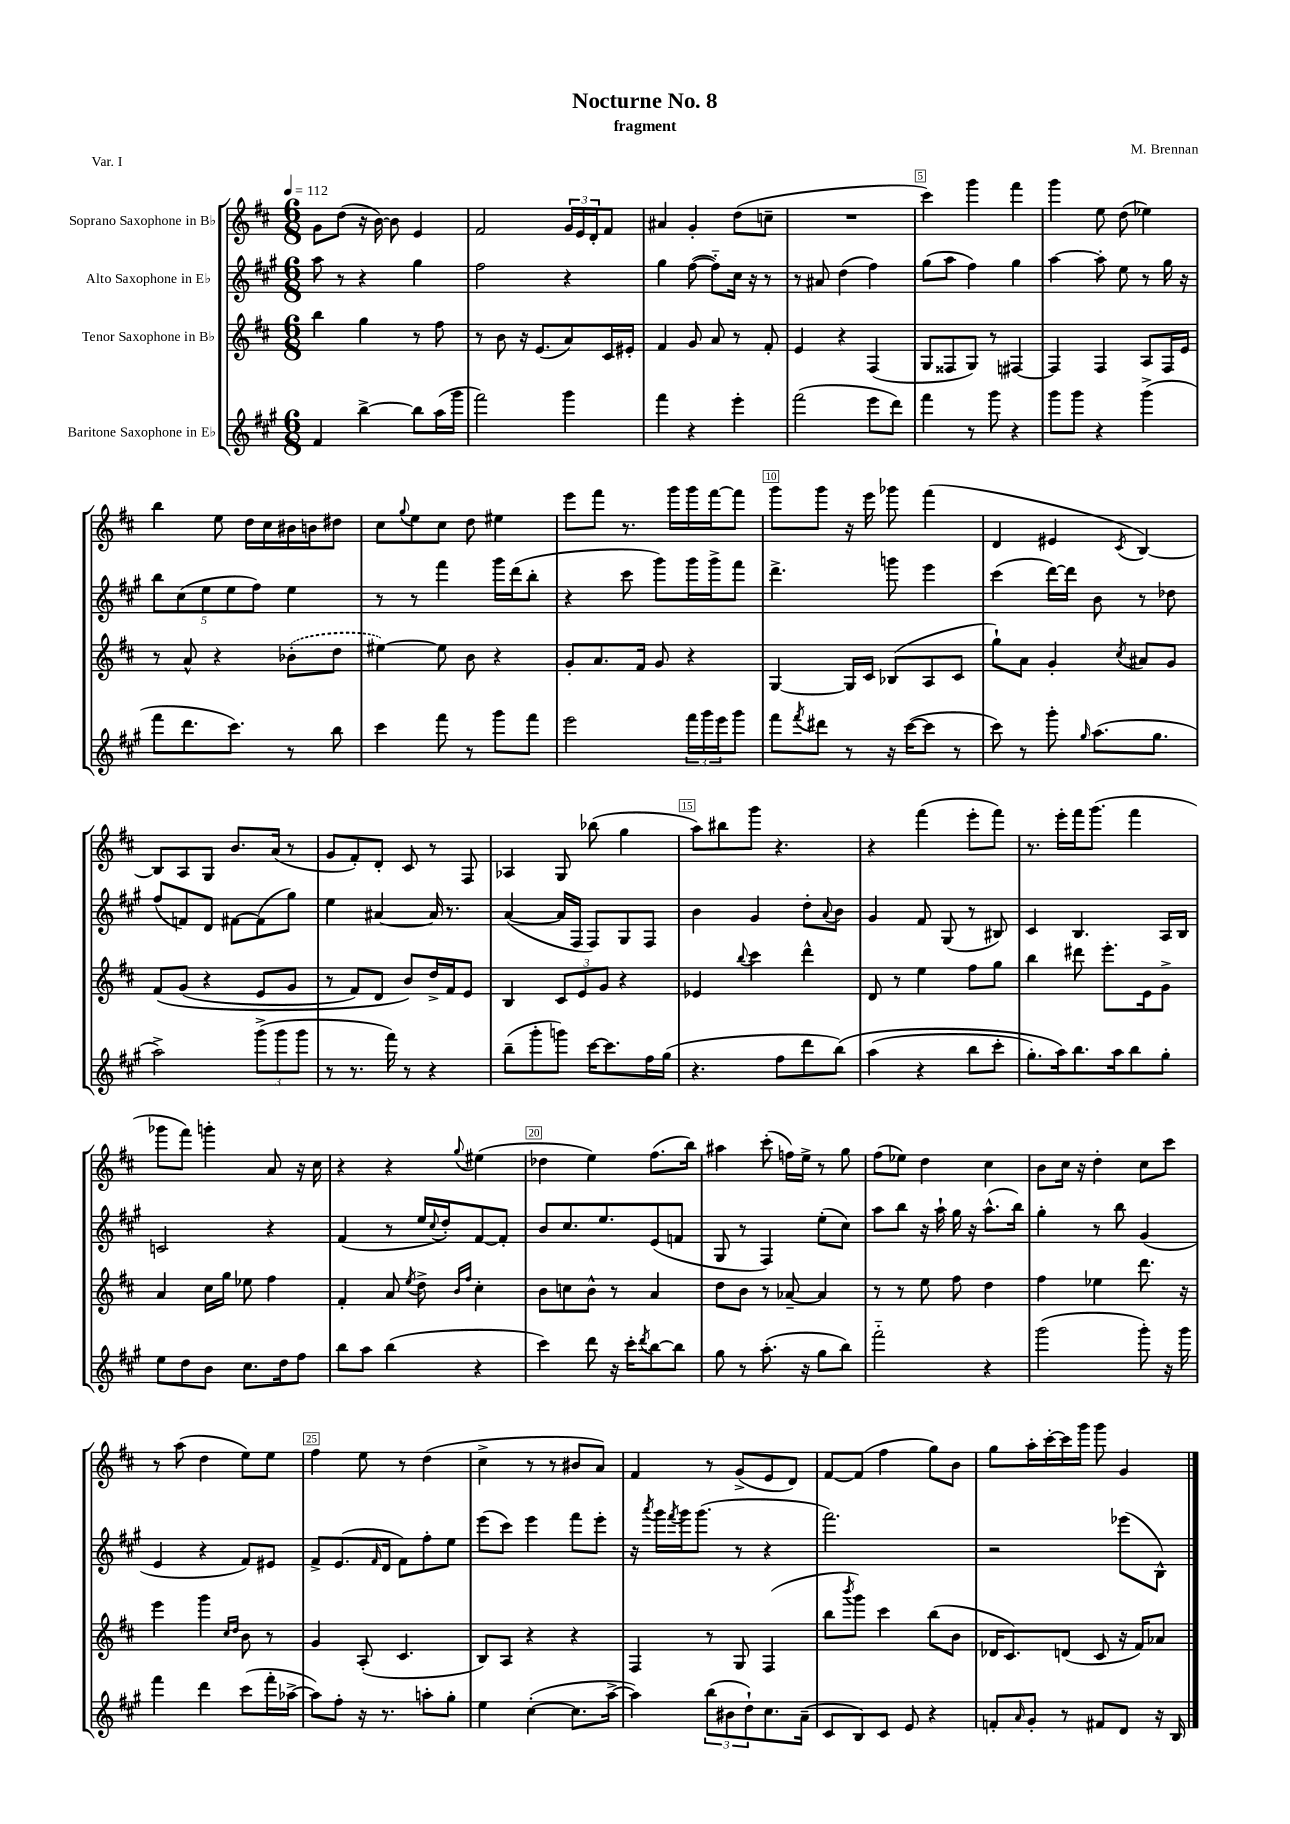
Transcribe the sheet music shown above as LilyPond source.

\header { title = "Nocturne No. 8" composer = "M. Brennan" subtitle = "fragment" piece = "Var. I" }
<<
\new StaffGroup <<
\new Staff = "s0" \with { instrumentName = "Soprano Saxophone in Bb" } {
    \clef treble \key d \major \numericTimeSignature \time 6/8 \tempo 4 = 112
    g'8 d''8( r16 b'16~) b'8 e'4 |
    fis'2 \tuplet 3/2 { g'16 e'16 d'16-. } fis'8 |
    ais'4 g'4-. d''8( c''8-- |
    R2. |
    cis'''4) g'''4 fis'''4 |
    g'''4 e''8 d''8( ees''4) |
    b''4 e''8 d''16 cis''16 bis'16 b'16 dis''8 |
    cis''8 \appoggiatura { g''8 } e''8 cis''8 d''8 eis''4 |
    e'''8 fis'''8 r8. g'''16 g'''16 fis'''16~ fis'''8 |
    g'''8 g'''8 r16 e'''16 ges'''8 fis'''4( |
    d'4 eis'4 \acciaccatura { cis'8 } b4~) |
    b8 a8 g8 b'8. a'16( r8 |
    g'8 fis'8-.) d'8-. cis'8 r8 fis8 |
    aes4 g8 bes''8( g''4 |
    a''8) bis''8 g'''8 r4. |
    r4 fis'''4( e'''8-. fis'''8) |
    r8. e'''16-. fis'''16 g'''8.( fis'''4 |
    ges'''8 fis'''8) g'''4-. a'8 r16 cis''16 |
    r4 r4 \appoggiatura { g''8 } eis''4( |
    des''4 e''4) fis''8.( b''16) |
    ais''4 cis'''8-.( f''16) e''16-> r8 g''8 |
    fis''8( ees''8) d''4 cis''4 |
    b'8 cis''16 r16 d''4-. cis''8 cis'''8 |
    r8 a''8( d''4 e''8) e''8 |
    fis''4 e''8 r8 d''4( |
    cis''4-> r8 r8 bis'8 a'8) |
    fis'4 r8 g'8->( e'8 d'8) |
    fis'8~ fis'8( fis''4 g''8) b'8 |
    g''8 a''16-. cis'''16~-. cis'''16 g'''16 g'''8 g'4 \bar "|." |
}
\new Staff = "s1" \with { instrumentName = "Alto Saxophone in Eb" } {
    \clef treble \key a \major \numericTimeSignature \time 6/8
    a''8 r8 r4 gis''4 |
    fis''2 r4 |
    gis''4 fis''8~( fis''8-_) cis''16 r16 r8 |
    r8 ais'8 d''4( fis''4) |
    gis''8( a''8 fis''4) gis''4 |
    a''4~ a''8-. e''8 r8 gis''16 r16 |
    \tuplet 5/4 { b''8 cis''8( e''8 e''8 fis''8) } e''4 |
    r8 r8 fis'''4 gis'''16 d'''16( b''8-. |
    r4 cis'''8 gis'''8) gis'''16 gis'''16-> fis'''8 |
    d'''4.-> g'''8 e'''4 |
    cis'''4( d'''16~) d'''16 b'8 r8 des''8 |
    fis''8( f'8) d'8 fis'8~ fis'8( gis''8) |
    e''4 ais'4~ ais'16 r8. |
    a'4~( a'16 fis16 fis8) gis8 fis8 |
    b'4 gis'4 d''8-. \appoggiatura { a'8 } b'8 |
    gis'4 fis'8 gis8( r8 bis8) |
    cis'4 b4. a16 b16 |
    c'2 r4 |
    fis'4( r8 e''16 \appoggiatura { cis''8 } d''16-.) fis'8~ fis'8-. |
    b'8 cis''8. e''8. e'8( f'8 |
    gis8 r8 fis4) e''8-.( cis''8) |
    a''8 b''8 r16 a''16-! gis''16 r16 a''8.-^( b''16) |
    gis''4-. r8 b''8 gis'4( |
    e'4 r4 fis'8) eis'8 |
    fis'8-> e'8.( \grace { fis'16 } d'16 fis'8) fis''8-. e''8 |
    e'''8( cis'''8) e'''4 fis'''8 e'''8-. |
    r16 \acciaccatura { a'''8 } gis'''16 \acciaccatura { fis'''8 } gis'''16 gis'''8.( r8 r4 |
    fis'''2.) |
    r2 ees'''8( b8-^) \bar "|." |
}
\new Staff = "s2" \with { instrumentName = "Tenor Saxophone in Bb" } {
    \clef treble \key d \major \numericTimeSignature \time 6/8
    b''4 g''4 r8 fis''8 |
    r8 b'8 r16 e'8.( a'8) cis'16 eis'16-. |
    fis'4 g'8 a'8 r8 fis'8-. |
    e'4 r4 fis4( |
    g8 fisis8 g8) r8 fis4~ |
    fis4 fis4 a8 fis16 e'16 |
    r8 a'8-^ r4 \once \slurDashed bes'8-.( d''8 |
    eis''4~) eis''8 b'8 r4 |
    g'8-. a'8. fis'16 g'8 r4 |
    g4~ g16 cis'16 bes8( a8 cis'8 |
    g''8-!) a'8 g'4-. \acciaccatura { cis''8 } ais'8 g'8 |
    fis'8\( g'8( r4 e'8 g'8 |
    r8 fis'8) d'8 b'8\) d''16-> fis'16 e'8 |
    b4 \tuplet 3/2 { cis'8 e'8 g'8 } r4 |
    ees'4 \appoggiatura { b''8 } cis'''4 d'''4-^ |
    d'8 r8 e''4 fis''8 g''8 |
    b''4 dis'''8 e'''8.-. e'16 g'8-> |
    a'4 cis''16 g''16 ees''8 fis''4 |
    fis'4-. a'8 \acciaccatura { e''8 } d''8-> \grace { b'16 fis''16 } cis''4-. |
    b'8 c''8 b'8-^ r8 a'4 |
    d''8 b'8 r8 aes'8~-- aes'4 |
    r8 r8 e''8 fis''8 d''4 |
    fis''4 ees''4 d'''8. r16 |
    e'''4 g'''4 \grace { cis''16 d''16 } b'8 r8 |
    g'4 a8-.( cis'4. |
    b8) a8 r4 r4 |
    fis4 r8 g8 fis4( |
    b''8 \acciaccatura { b'''8 } g'''8) cis'''4 b''8( b'8 |
    des'16 cis'8.) d'8( cis'8 r16 fis'16) aes'8 \bar "|." |
}
\new Staff = "s3" \with { instrumentName = "Baritone Saxophone in Eb" } {
    \clef treble \key a \major \numericTimeSignature \time 6/8
    fis'4 b''4~-> b''8 a''16( gis'''16 |
    fis'''2) gis'''4 |
    fis'''4 r4 e'''4-. |
    fis'''2( e'''8 d'''8) |
    fis'''4 r8 gis'''8 r4 |
    gis'''8 gis'''8 r4 gis'''4->( |
    fis'''8 d'''8. cis'''8.) r8 b''8 |
    cis'''4 fis'''8 r8 gis'''8 fis'''8 |
    e'''2 \tuplet 3/2 { fis'''16 gis'''16 e'''16 } gis'''8 |
    fis'''8 \acciaccatura { fis'''8 } dis'''8 r8 r16 cis'''16~( cis'''8 r8 |
    cis'''8) r8 gis'''8-. \grace { gis''16 } a''8.( gis''8. |
    a''2->) \tuplet 3/2 { gis'''8->( gis'''8 gis'''8 } |
    r8 r8. fis'''16) r8 r4 |
    b''8--( gis'''8-. g'''8) cis'''16~ cis'''8. fis''16 gis''16( |
    r4. fis''8 d'''8 b''8)\( |
    a''4( r4 b''8 cis'''8-. |
    gis''8.-.) a''16\) b''8. a''16 b''8 gis''8-. |
    e''8 d''8 b'8 cis''8. d''16 fis''8 |
    b''8 a''8 b''4( r4 |
    cis'''4) d'''8 r16 cis'''16-. \acciaccatura { d'''8 } b''8~ b''8 |
    gis''8 r8 a''8.-.( r16 gis''8 b''8) |
    fis'''2-_ r4 |
    gis'''2( gis'''8-.) r16 gis'''16 |
    fis'''4 d'''4 cis'''8( fis'''16-. aes''16~-> |
    aes''8) fis''8-. r16 r8. a''8-. gis''8-. |
    e''4 cis''4~-.( cis''8. a''16~-> |
    a''4) \tuplet 3/2 { b''8( bis'8 d''8-!) } cis''8. a'16--( |
    cis'8 b8) cis'8 e'8 r4 |
    f'8-. \grace { a'16 } gis'8-. r8 fis'8 d'8 r16 b16 \bar "|." |
}
>>
>>
\layout { \context { \Score \override BarNumber.break-visibility = ##(#f #t #t) barNumberVisibility = #(every-nth-bar-number-visible 5) \override BarNumber.stencil = #(make-stencil-boxer 0.1 0.3 ly:text-interface::print) } }
